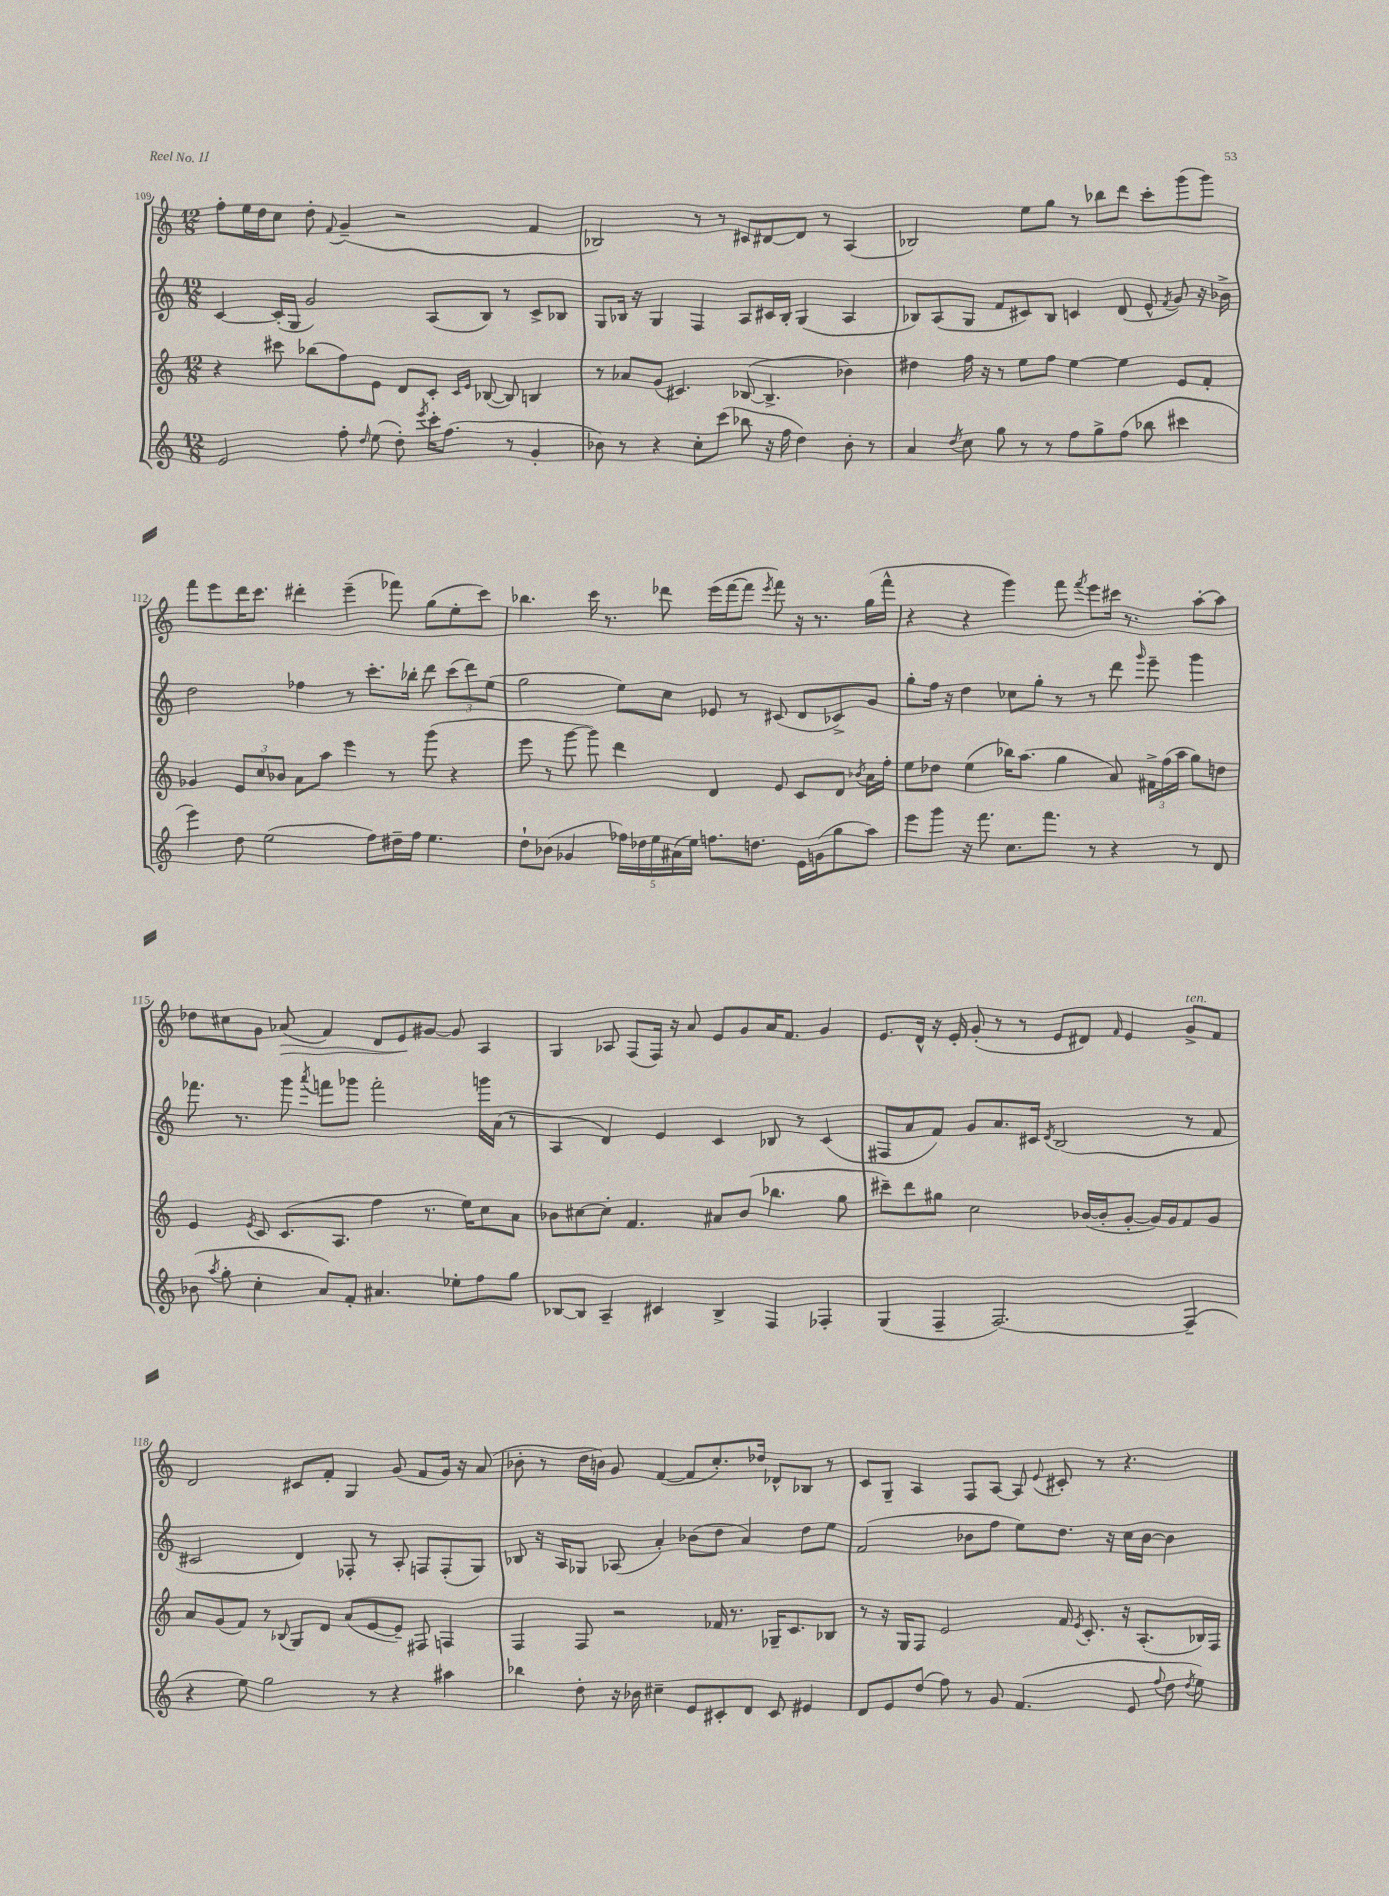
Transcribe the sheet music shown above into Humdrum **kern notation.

**kern	**kern	**kern	**kern
*staff4	*staff3	*staff2	*staff1
*clefG2	*clefG2	*clefG2	*clefG2
*k[]	*k[]	*k[]	*k[]
*M12/8	*M12/8	*M12/8	*M12/8
2e	4r	[4c	8ff'
.	.	.	16ee
.	.	.	16dd
.	8ccc#	(16c']	8cc
.	.	16G	.
.	(8bb-	2g)	8dd'
.	.	.	8qqf
8ff'	8ff)	.	(4g~
16qqdd	.	.	.
(8ee	8e	.	.
8dd')	8d	.	2r
8qeee	.	.	.
16ccc'	8c'	(8A	.
(8.ff	.	.	.
.	16qqc	.	.
.	16qqe	.	.
.	([8B-	8B)	.
8r	8B-])	8r	.
4g'	4B	8c^	4f
.	.	8B-	.
=	=	=	=
8b-)	8r	8G	2B-)
8r	8a-	16B-	.
.	.	16r	.
4r	(8g	4G	.
.	4.c#)	.	.
8cc'	.	4F	8r
(8ccc	.	.	8r
8bb-	([8B-	8A	8c#
16r	4.B-^]	16c#	[8d#
16ff	.	16B-'	.
4dd)	.	(4G	8d#]
.	.	.	8r
8b-'	4b-)	4A	(4A
8r	.	.	.
=	=	=	=
4a	4dd#	8B-)	2B-)
.	.	(8A	.
8qdd	.	.	.
8cc	16ff	8G	.
.	16r	.	.
8gg	8r	8f	.
8r	8ee	8c#)	8ee
8r	8ff	8B-	8gg
8ff	[4ee	4c	8r
8gg^	.	.	8bb-
(8ff	4ee]	(8d	8ddd
8bb-	.	8e^^	8ccc'
.	.	8qf	.
4ccc#	8e	8g)	(8ggg
.	8f'	16r	8ggg)
.	.	16b-^	.
=	=	=	=
4eee)	4g-	2dd	8fff
.	.	.	8eee
8dd	12e	.	16ddd
.	.	.	8.ccc
.	12cc	.	.
(2ee	.	.	.
.	12b-	.	.
.	8a	4ff-	4ddd#'
.	8aa	.	.
.	4eee	8r	(4eee~
8ff)	.	8.ccc'	.
16dd#~	8r	.	8fff-)
16ff	.	16bb-'	.
4.ee	(8ggg	8ddd	(8gg
.	4r	(12ccc	8ee'
.	.	12ddd)	.
.	.	.	8ccc)
.	.	(12ee	.
=	=	=	=
8dd`	8eee	2gg	4.bb-
(8b-	8r	.	.
4g-	[8ggg	.	.
.	8ggg])	.	16ccc
.	.	.	8.r
20ff-)	4ddd	8ee)	.
20dd-	.	.	.
20ee	.	.	.
.	.	8cc	8ddd-
(20a#	.	.	.
20ee)	.	.	.
8.ff	4d	8e-	(16eee
.	.	.	[16fff
.	.	8r	8fff]
8.dd	.	.	.
.	.	.	8qeee
.	8e	(8c#	8fff)
16e	8c	8d	16r
(16g	.	.	8.r
8gg	8d	8c-^)	.
.	8qb-	.	.
8aa)	16a	8g	(16gg
.	16ff'	.	16fff^^
=	=	=	=
8eee	8ee	8gg'	4r
8ggg	8dd-	16ff	.
.	.	16r	.
16r	(4ee	4dd	4r
8.fff	.	.	.
8.cc	16bb-)	8cc-	4ggg)
.	(8.aa	.	.
.	.	8gg'	.
8.fff	.	.	.
.	4gg	8r	8fff
.	.	.	8qfff
8r	.	8r	8eee
4r	8a)	8ddd	16ccc#
.	.	.	8.r
.	.	16qqggg	.
.	24f#^	8eee~	.
.	(24ff	.	.
.	24aa	.	.
8r	8gg)	4ggg	[8aa'
8d	8dd	.	8aa]
=	=	=	=
(8b-	4e	8.fff-	8dd-
8qaa	.	.	.
8gg'	.	.	8cc#
.	.	8.r	.
.	8qe	.	.
4cc'	8c	.	8g
.	(8.c	8ggg	(8a-
.	.	8qaaa	.
8a)	.	8fff	4f)
.	8.A	.	.
8f'	.	8ggg-	.
4.a#	4ff	2fff'	8d
.	.	.	8e
.	8.r	.	[8g#
8ee-'	.	.	8g#]
.	16ee)	.	.
8ff	8cc	16ggg	4A
.	.	(16a	.
8gg	8a	8r	.
=	=	=	=
[8B-	8b-	4A	4G
8B-]	[8cc#	.	.
4A~	8cc#']	4d)	8A-
.	4.f	.	(8F
4c#	.	4e	16F)
.	.	.	16r
.	.	.	8a
4B-^	8a#	4c	8e
.	(8b-	.	8g
4F	4.bb-	8B-	16a
.	.	.	8.f
.	.	8r	.
4F-'	.	(4c	4g
.	8gg	.	.
=	=	=	=
(4G	8ccc#~)	8F#	8.e
.	8ddd	8a	.
.	.	.	16d^^
4F~	8gg#	8f)	16r
.	.	.	16e'
.	2cc	8g	(8g'
[2.F)	.	8.a	8r
.	.	.	8r
.	.	16c#	.
.	.	8qd	.
.	.	(2B	8e
.	([16b-	.	8d#)
.	16b-']	.	.
.	.	.	16qqf
.	[8g'	.	4e
.	16g])	.	.
.	16g	.	.
(4F~]	8f	8r	8g^
.	8g	8f	8f
=	=	=	=
4r	8a	2c#	2d
.	(8g	.	.
8ee)	8f)	.	.
2gg	8r	.	.
.	8qqB-	.	.
.	8G	4d)	8c#
.	8d	.	8f'
.	(8a	8F-'	4G
8r	[8e	8r	.
4r	8e~])	8A'	(8g
.	8F#	8F	8f
4aa#	4F	(8F'	16g)
.	.	.	16r
.	.	8G)	(8a
=	=	=	=
4bb-	4F	8B-	8b-'
.	.	16r	8r
.	.	16A	.
8dd'	8F	8G-	16dd
.	.	.	16b)
16r	2r	(8A-	8g
16b-	.	.	.
4cc#~	.	4a')	([4f
8e	.	(8b-	8f]
8c#'	16f-	8dd	8.cc')
.	8.r	.	.
8d	.	4a)	.
.	.	.	16dd-
8c#	16G-~	.	8d-^^
.	8.c	.	.
4e#	.	8dd	8B-
.	8B-	8ee	8r
=	=	=	=
8d	8r	(2f	8c
8e	16r	.	8G~
.	16G	.	.
(8dd	8F	.	4A
8ff)	2e	.	.
8r	.	8b-	8F
8g	.	8ff	[8A
(4.f	.	8ee)	8A]
.	.	.	8qqe
.	16f	8.dd	8c#'
.	8qe	.	.
.	8.c'	.	.
.	.	.	8r
.	.	16r	.
8e	16r	16cc	4.r
.	(8.A'	[16b-	.
8qqff	.	.	.
8dd	.	4b-]	.
8qdd	.	.	.
8ee)	16B-)	.	.
.	16F	.	.
==	==	==	==
*-	*-	*-	*-
